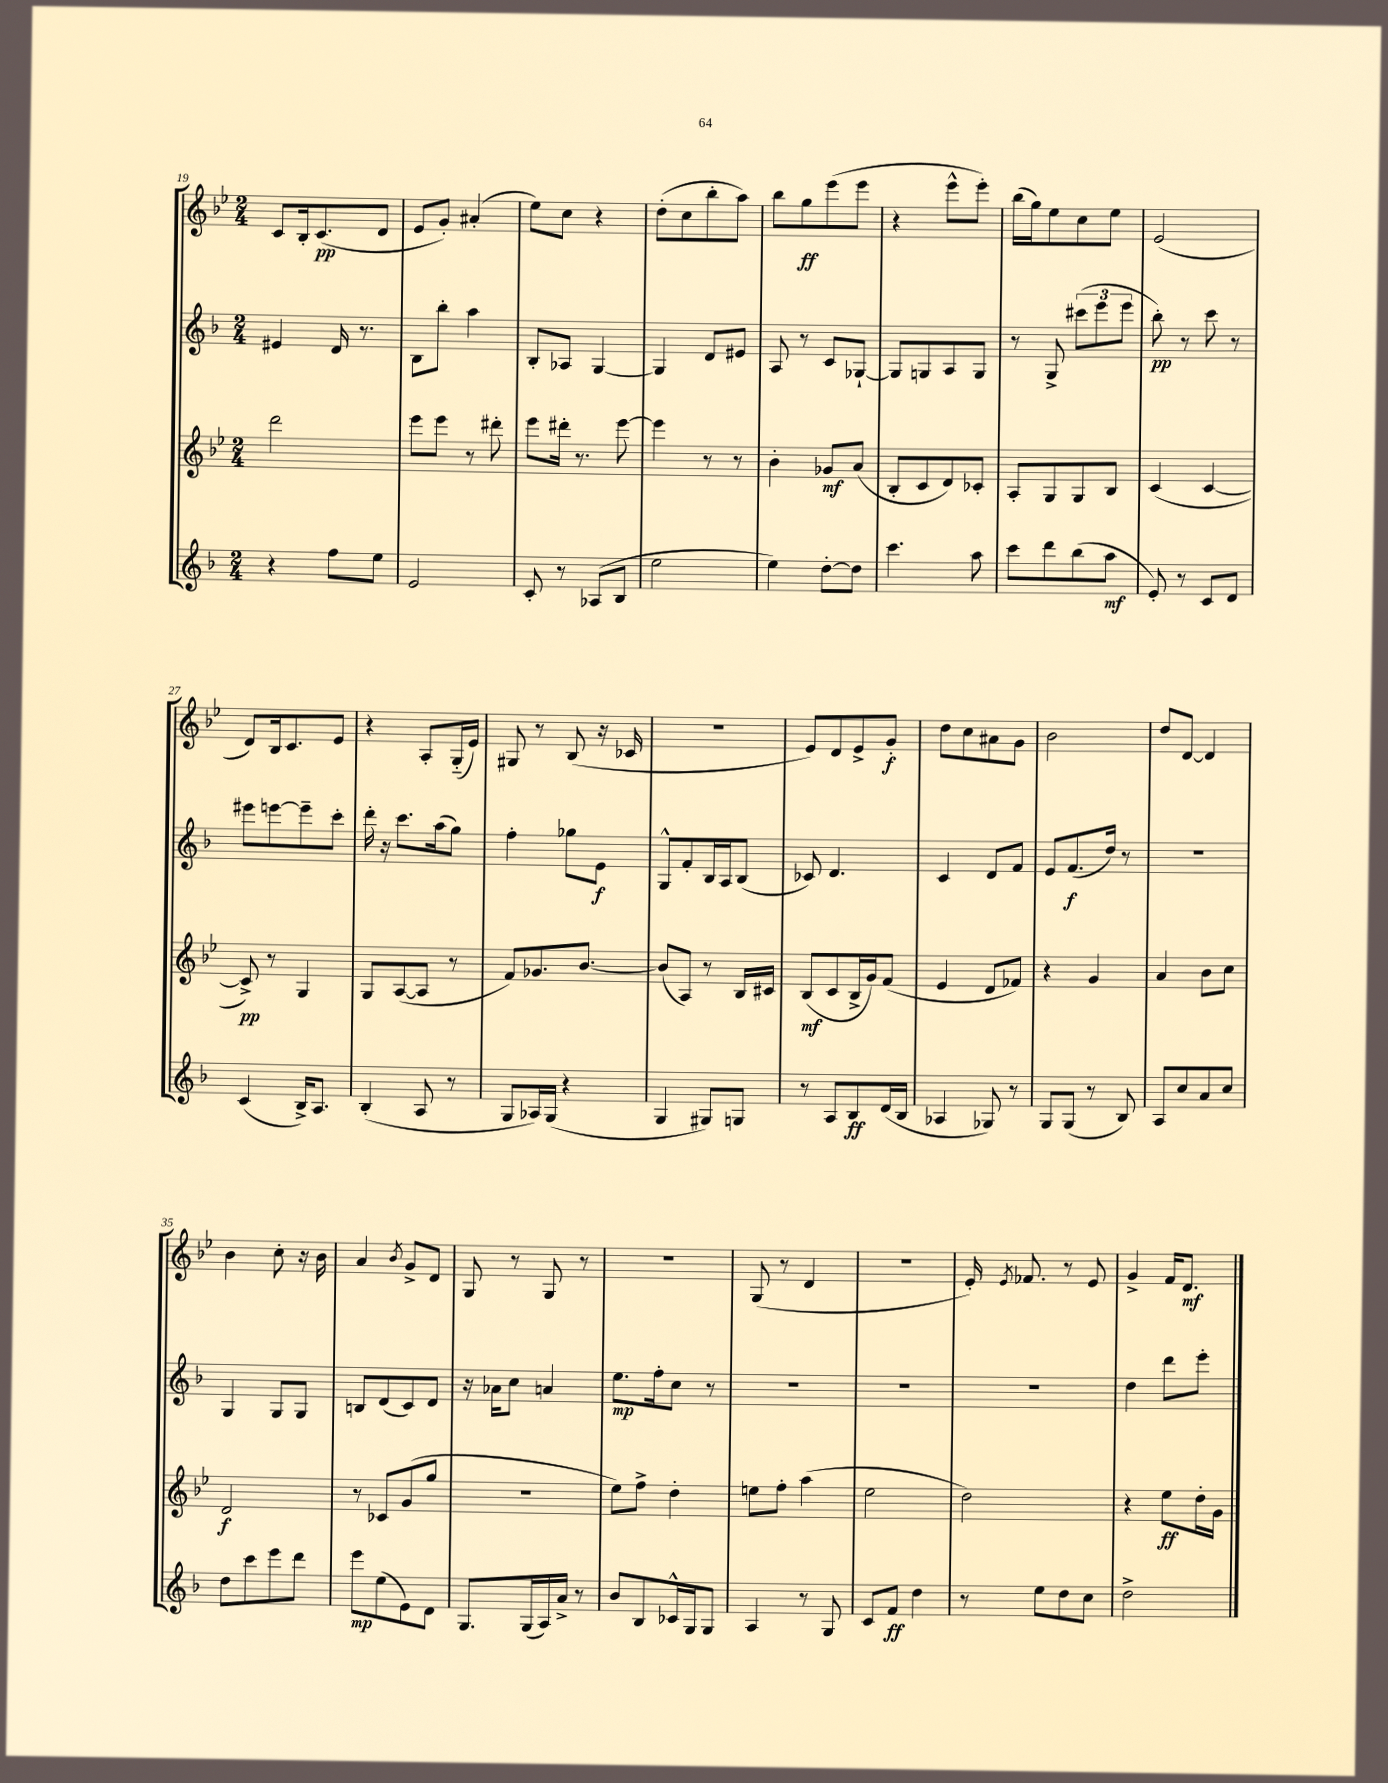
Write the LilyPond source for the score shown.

<<
\new StaffGroup <<
\new Staff = "s0" {
    \clef treble \key bes \major \numericTimeSignature \time 2/4
    \autoBeamOff c'8[ bes16-. c'8.\pp( d'8] |
    ees'8[ g'8]-.) ais'4-.( |
    ees''8[) c''8] r4 |
    d''8[-.( c''8 bes''8-. a''8]) |
    bes''8[ g''8\ff ees'''8( ees'''8] |
    r4 ees'''8[-^ ees'''8]-.) |
    bes''16[( g''16) ees''8 c''8 ees''8] |
    ees'2( |
    d'8[) bes16 c'8. ees'8] |
    r4 a8[-. g16-_( ees'16]) |
    gis8 r8 bes8( r16 ces'16 |
    R2 |
    ees'8[) d'8 ees'8-> g'8]-.\f |
    d''8[ c''8 ais'8 g'8] |
    bes'2 |
    d''8[ d'8]~ d'4 |
    bes'4 c''8-. r16 bes'16 |
    a'4 \acciaccatura { bes'8 } g'8[-> d'8] |
    g8 r8 g8 r8 |
    R2 |
    g8( r8 d'4 |
    r2 |
    ees'16-.) \acciaccatura { ees'8 } fes'8. r8 ees'8 |
    g'4-> f'16[ d'8.]\mf \bar "|." |
}
\new Staff = "s1" {
    \clef treble \key f \major \numericTimeSignature \time 2/4
    \autoBeamOff eis'4 d'16 r8. |
    bes8[ bes''8]-. a''4 |
    bes8[-. aes8] g4~ |
    g4 d'8[ eis'8] |
    a8 r8 c'8[ ges8]~-! |
    ges8[ g8 a8 g8] |
    r8 g8-> \tuplet 3/2 { cis'''8[( e'''8 e'''8] } |
    bes''8-.\pp) r8 c'''8 r8 |
    eis'''8[ e'''8~ e'''8-- c'''8]-. |
    d'''16-. r16 c'''8.[ a''16( g''8]) |
    f''4-. ges''8[ e'8]\f |
    g8[-^ f'8-. bes16 a16 bes8]( |
    ces'8) d'4. |
    c'4 d'8[ f'8] |
    e'8[ f'8.\f( d''16]) r8 |
    R2 |
    g4 g8[ g8] |
    b8[ d'8( c'8) d'8] |
    r16 aes'16[ c''8] a'4 |
    e''8.[\mp f''16-. c''8] r8 |
    R2 |
    R2 |
    R2 |
    d''4 d'''8[ e'''8]-. \bar "|." |
}
\new Staff = "s2" {
    \clef treble \key bes \major \numericTimeSignature \time 2/4
    \autoBeamOff d'''2 |
    ees'''8[ ees'''8] r8 dis'''8-. |
    ees'''8[ dis'''16]-. r8. ees'''8~ |
    ees'''4 r8 r8 |
    bes'4-. ges'8[\mf a'8]( |
    bes8[-. c'8 d'8) ces'8]-. |
    a8[-. g8 g8 bes8] |
    c'4( c'4~ |
    c'8->\pp) r8 g4 |
    g8[ a8~( a8] r8 |
    f'8[) ges'8. bes'8.]~ |
    bes'8[( a8]) r8 bes16[ cis'16] |
    bes8[\mf( c'8 bes16-> g'16) f'8]( |
    ees'4 d'8[ fes'8]) |
    r4 g'4 |
    a'4 bes'8[ c''8] |
    d'2\f |
    r8 ces'8[ g'8( g''8] |
    r2 |
    ees''8[) f''8]-> d''4-. |
    e''8[ f''8]-. a''4( |
    ees''2 |
    d''2) |
    r4 ees''8[\ff d''16-. g'16] \bar "|." |
}
\new Staff = "s3" {
    \clef treble \key f \major \numericTimeSignature \time 2/4
    \autoBeamOff r4 f''8[ e''8] |
    e'2 |
    c'8-. r8 aes8[( bes8] |
    e''2 |
    e''4) d''8[~-. d''8] |
    c'''4. a''8 |
    c'''8[ d'''8 bes''8( a''8]\mf |
    e'8-.) r8 c'8[ d'8] |
    c'4( bes16[->) a8.] |
    bes4-.( a8 r8 |
    g8[ aes16) g16]( r4 |
    g4 gis8[) g8] |
    r8 a8[ bes8\ff d'16( bes16] |
    aes4 ges8) r8 |
    g8[ g8]( r8 bes8) |
    a8[ c''8 a'8 c''8] |
    d''8[ c'''8 e'''8 d'''8] |
    e'''8[\mp e''8( e'8) d'8] |
    g8.[ g16( a16) a'16]-> r8 |
    bes'8[ bes8 ces'16-^ g16 g8] |
    a4 r8 g8 |
    c'8[ f'8]\ff d''4 |
    r8 e''8[ d''8 c''8] |
    d''2-> \bar "|." |
}
>>
>>
\layout { \context { \Score currentBarNumber = #19 } }
